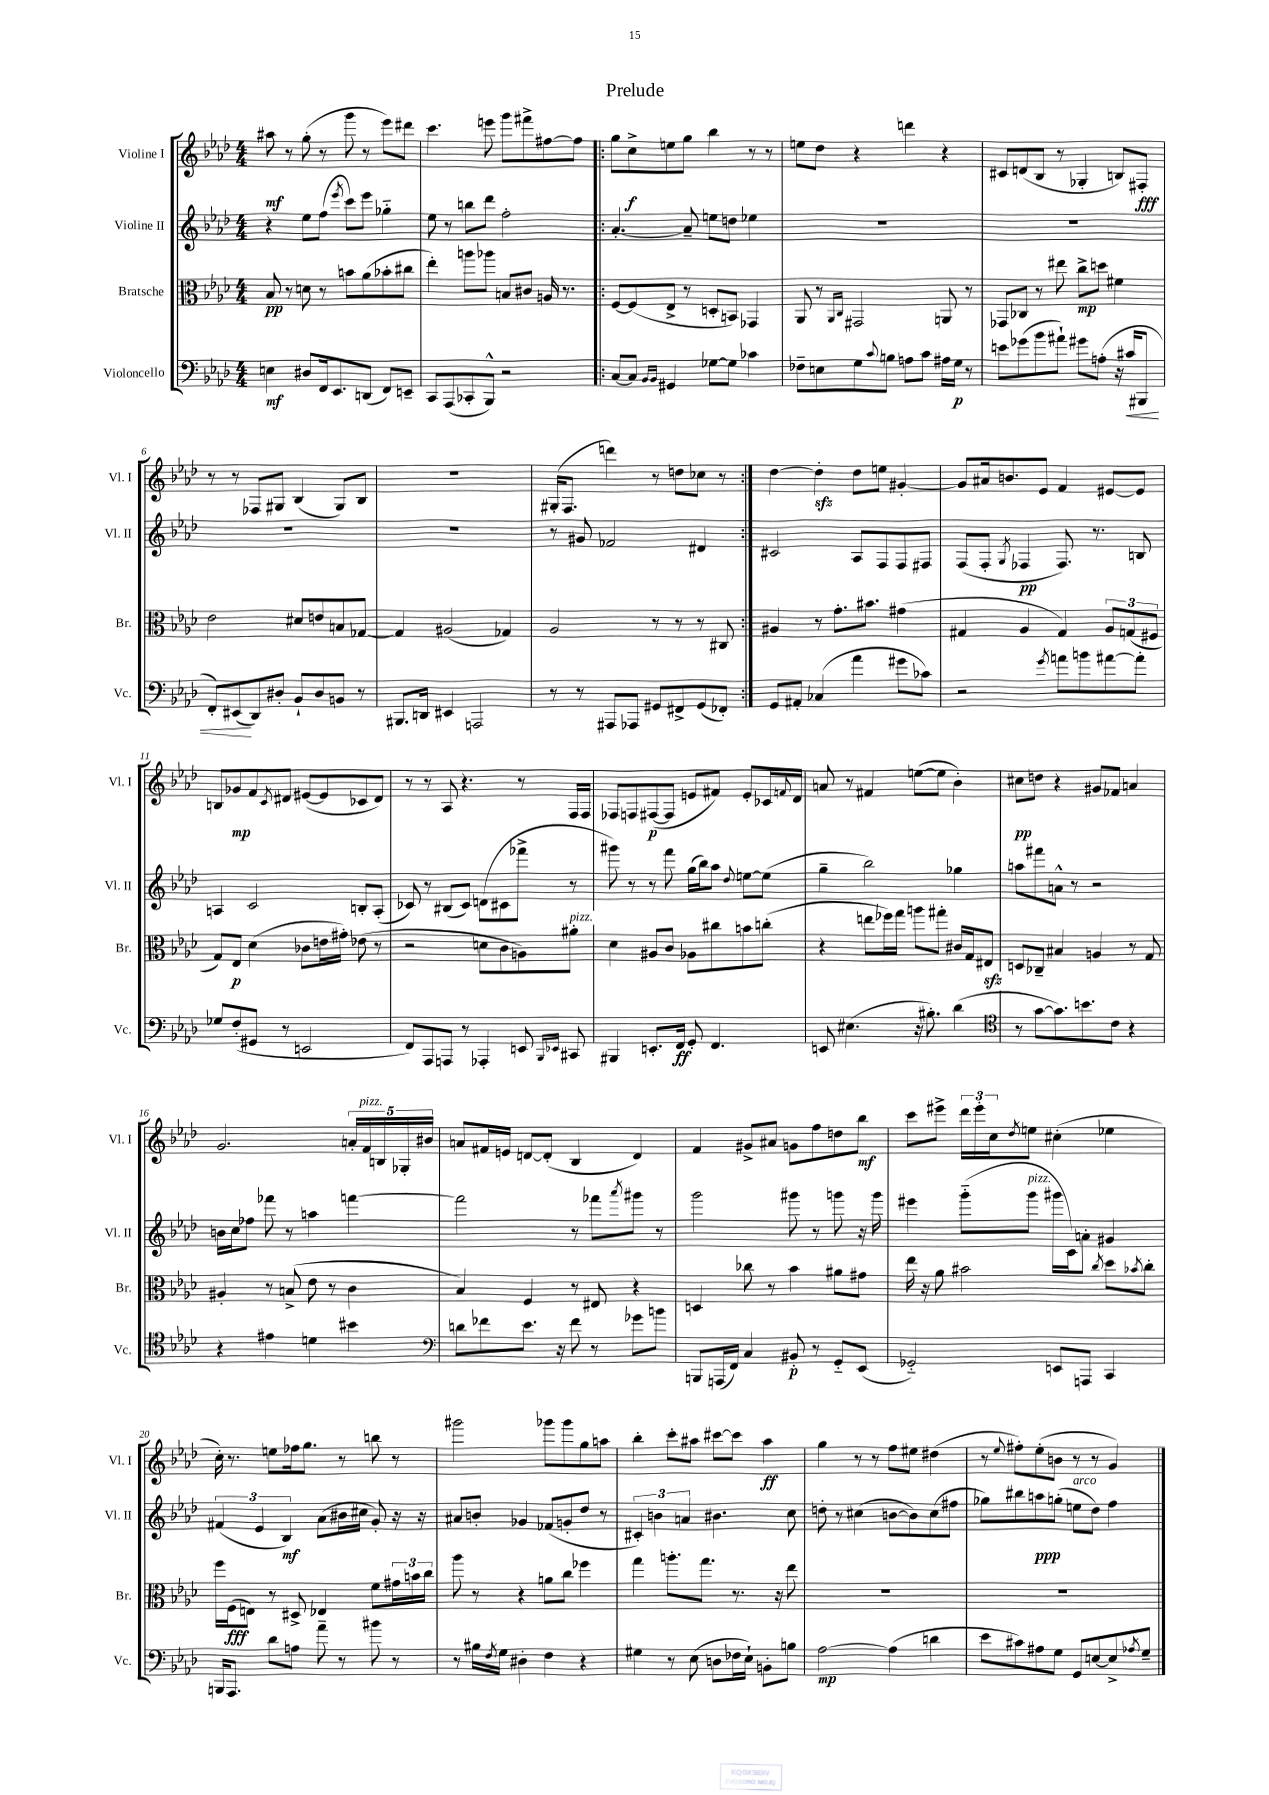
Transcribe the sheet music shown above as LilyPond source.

\header { title = "Prelude" }
<<
\new StaffGroup <<
\new Staff = "s0" \with { instrumentName = "Violine I" shortInstrumentName = "Vl. I" } {
    \clef treble \key aes \major \numericTimeSignature \time 4/4
    ais''8\mf r8 g''8-.( r8 g'''8 r8 ees'''8) dis'''8 |
    c'''4. e'''8 g'''8 fis'''8-> fis''8~ fis''8 |
    \repeat volta 2 { g''8 c''8->\f e''8 g''8 bes''4 r8 r8 |
    e''8 des''8 r4 d'''4 r4 |
    cis'8 d'8( bes8 r8 ges4-. b8) fis8-.\fff |
    r8 r8 fes8 gis8 bes4( gis8) bes8 |
    R1 |
    gis16-.( f8. d'''4) r8 d''8 ces''8 r8 | }
    des''4~ des''4-.\sfz des''8 e''8 gis'4~-. |
    gis'8 ais'16 b'8. ees'8 f'4 eis'8~ eis'8 |
    b8 ges'8\mp f'8 \acciaccatura { c'8 } dis'8 eis'8~( eis'8 ces'8 dis'8) |
    r8 r8 aes8 r4. r8 f16 f16 |
    fes8 f8 fis8~\p( fis8 e'8 fis'8) e'8-. ces'16 \appoggiatura { f'8 } des'16 |
    a'8 r8 fis'4 e''8~( e''8 bes'4-.) |
    cis''8\pp d''8 r4 gis'8 fes'8 a'4 |
    g'2. \tuplet 5/4 { a'16-. f'16^\markup { \italic "pizz." } b16 ges16-. bis'16 } |
    a'8 fis'16 e'16 d'8~ d'8-.( bes4 d'4) |
    f'4 gis'8-> ais'8 g'8 f''8 d''8 bes''8\mf |
    c'''8 eis'''8-> \tuplet 3/2 { des'''16 eis'''16-. c''16 } \acciaccatura { des''8 } e''8 cis''4-.( ees''4 |
    c''16-.) r8. e''8 fes''16 g''8. r8 b''8 r8 |
    gis'''2 ges'''8 ges'''8 g''8 a''8 |
    bes''4-. c'''8-. ais''8 cis'''8~ cis'''8 ais''4\ff |
    g''4 r8 r8 f''8 eis''8 dis''4( |
    r8 \appoggiatura { ees''8 } fis''8-.) ees''8-.( b'8 r8 r8 g'4) \bar "|." |
}
\new Staff = "s1" \with { instrumentName = "Violine II" shortInstrumentName = "Vl. II" } {
    \clef treble \key aes \major \numericTimeSignature \time 4/4
    r4 ees''8 f''8( \acciaccatura { ees'''8 } c'''8) ees'''8 ges''4-_ |
    ees''8 r8 b''8 des'''8 f''2-. |
    \repeat volta 2 { aes'4.~-. aes'8-- e''8 d''8 ees''4 |
    R1 |
    R1 |
    R1 |
    R1 |
    r8 gis'8 fes'2 dis'4 | }
    cis'2 aes8 f8 f8 fis8 |
    f8( f8-. \acciaccatura { g8 } fes4\pp fes8.) r8. b8 |
    a4 c'2 b8-. a8-.( |
    ces'8) r8 bis8( ces'8) d'8( cis'8 fes'''8-> r8 |
    gis'''8) r8 r8 f'''8 g''16( bes''16) aes''8 \appoggiatura { des''8 } e''8~ e''8( |
    g''4-- bes''2) ges''4 |
    a''8 fis'''8 a'8-^ r8 r2 |
    b'16 c''16 fes''8 fes'''8 r8 a''4 f'''4~ |
    f'''2 r8 fes'''8 \acciaccatura { aes'''8 } gis'''8 r8 |
    g'''2 gis'''8 r8 g'''8 r16 g'''16 |
    eis'''4 g'''8-_( g'''8^\markup { \italic "pizz." } gis'''16 c'16) a'8-. gis'4 |
    \tuplet 3/2 { fis'4( ees'4 bes4\mf) } aes'8( bis'16 cis''16 g'8-.) r16 r16 |
    ais'8 b'8-. ges'4 fes'8( g'8-. des''8 r8 |
    \tuplet 3/2 { cis'4-.) b'4 a'4 } bis'4. c''8 |
    d''8-. r8 cis''4( b'8~ b'8) cis''8( fis''8 |
    ges''8) bis''8 a''8\ppp g''8-.( e''8^\markup { \italic "arco" } des''8) f''4 \bar "|." |
}
\new Staff = "s2" \with { instrumentName = "Bratsche" shortInstrumentName = "Br." } {
    \clef alto \key aes \major \numericTimeSignature \time 4/4
    bes8\pp r8 d'8 r8 b'8 aes'8( bes'8-. cis''8 |
    ees''4-.) a''8 aes''8 b8 cis'8 a16 r8. |
    \repeat volta 2 { f8~ f8( ees8-> r8 d8-. b,8) ges,4 |
    aes,8 r8 \grace { aes,16 c16 } gis,2 a,8 r8 |
    ges,8 ces8 r8 eis''8 c''8->\mp d''8 fis'4 |
    ees'2 dis'8 e'8 b8 ges8~ |
    ges4 ais2( ges4) |
    aes2 r8 r8 r8 cis8 | }
    ais4 r8 g'8.-. bis'8. gis'4( |
    gis4 aes4 gis4) \tuplet 3/2 { aes8 g8( fis8 } |
    g8) ees8\p des'4( ces'8 e'16 gis'16-.) ees'8( r8 |
    r2 d'8 c'8 a8) ais'8-.^\markup { \italic "pizz." } |
    des'4 ais8 c'8 aes8 cis''8 b'8 c''8-.( |
    r4 e''8 fes''16) g''16 a''8 gis''8-. cis'16 g16 eis8\sfz |
    d8 ces8-- bis4 a4 r8 g8 |
    ais4-. r8 b8->( ees'8 r8 c'4 |
    bes4) f4 r8 eis8 r4 |
    d4 ces''8 r8 bes'4 ais'8 gis'8 |
    ees''16 r16 aes'8 bis'2 \acciaccatura { c''8 } des''8 \acciaccatura { bes'8 } c''8-. |
    f''16 f16\fff( e8) r8 dis8-> ees4 f'8 \tuplet 3/2 { gis'16 b'16 c''16 } |
    aes''8 r8 r4 a'8 c''8 fes''4 |
    g''4 a''8.-. g''8. r8. r16 ees''8 |
    R1 |
    R1 \bar "|." |
}
\new Staff = "s3" \with { instrumentName = "Violoncello" shortInstrumentName = "Vc." } {
    \clef bass \key aes \major \numericTimeSignature \time 4/4
    e4\mf dis8 f,16 ees,8. d,8( f,8) e,8-- |
    c,8 aes,,8( ces,8-. bes,,8-^) r2 |
    \repeat volta 2 { c8~ c8 \grace { bes,16 bes,16 } gis,4 ges8~ ges8 ces'4 |
    fes8-- e8 g8 \appoggiatura { c'8 } b8 a8 c'8 ais16 g16\p r8 |
    e'8 ges'8( bes'8 ais'8-!) gis'8 a8-.( r16 cis'16\< bis,,8 |
    f,8-.) eis,8\!( des,8) dis8-. bes,8-! dis8 b,8 r8 |
    bis,,8. d,16 eis,4 a,,2 |
    r8 r8 ais,,8 aes,,8 gis,8 fis,8-> gis,8( fes,8-.) | }
    g,8 ais,8-. ces4( aes'4 gis'8 ces'8) |
    r2 \acciaccatura { g'8 } a'8 b'8 ais'8~ ais'8-. |
    ges8 f8-.( gis,8 r8 e,2 |
    f,8) aes,,8 a,,8 r8 aes,,4-. e,8 \grace { bes,,16 ees,16 } cis,8 |
    bis,,4 e,8.-. f,16\ff g,8-. f,4. |
    e,8 eis4.( r16 bis8.-.) des'4( |
    \clef tenor r8 g'8~ g'8.) b'8. c'8 r4 |
    r4 eis'4 d'4 bis'4 |
    \clef bass d'8 fes'8 ees'8. r16 fes'8 r8 ges'8 b'8 |
    b,,8 a,,16( f,16) c4 bis,8-.\p r8 g,8-_ ees,8( |
    ges,2-_) e,8 a,,8 c,4 |
    b,,16 aes,,8. des'8 a8 aes'8-- r8 bis'8 r8 |
    r8 bis16 \acciaccatura { f8 } g16 dis4-. f4 r4 |
    gis4 r8 ees8( d8 fes16 ees16-!) b,8-. b8 |
    aes2~\mp aes4( d'4 |
    ees'8 cis'8) ais8 g8 g,8 e8~ e8-> \acciaccatura { aes8 } g8-- \bar "|." |
}
>>
>>
